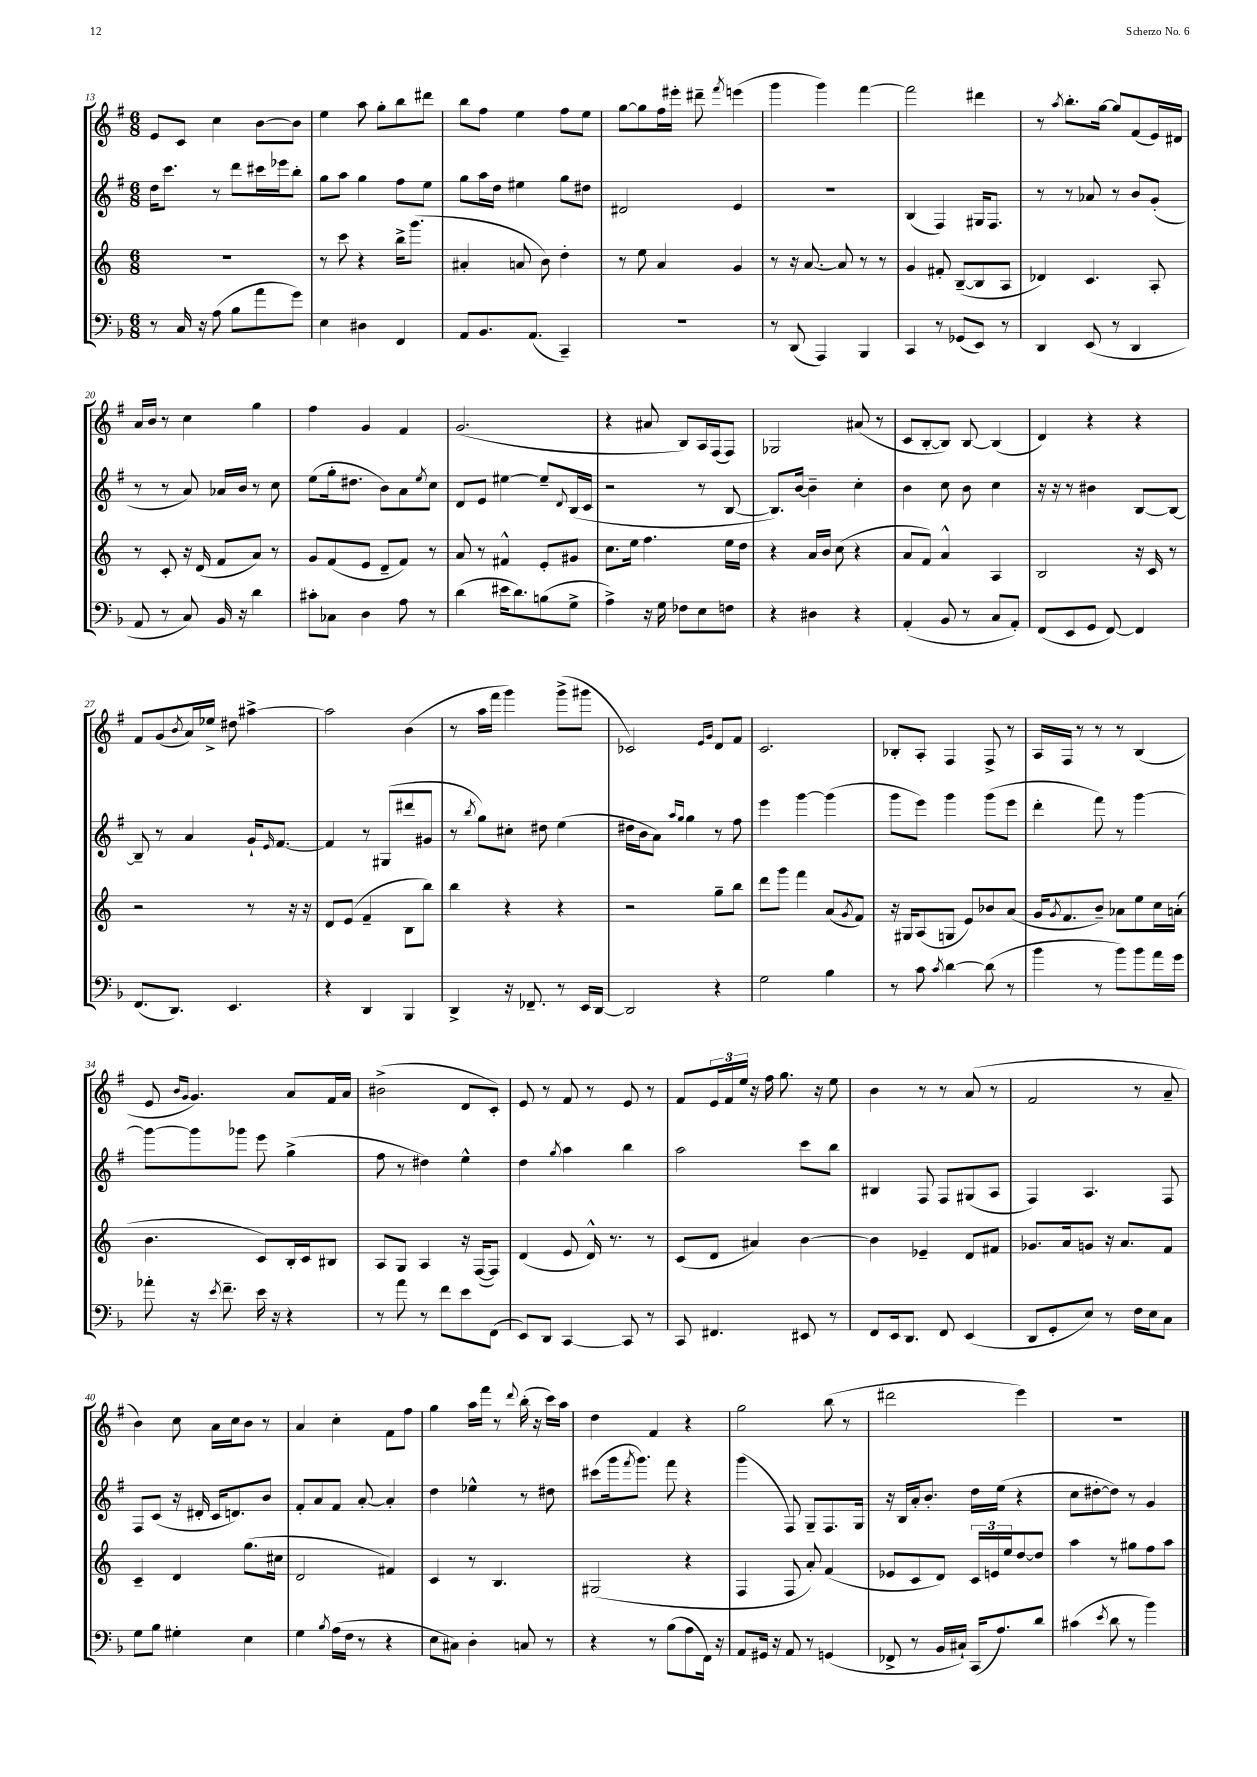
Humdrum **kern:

**kern	**kern	**kern	**kern
*part4	*part3	*part2	*part1
*staff4	*staff3	*staff2	*staff1
*clefF4	*clefG2	*clefG2	*clefG2
*k[b-]	*k[]	*k[f#]	*k[f#]
*M6/8	*M6/8	*M6/8	*M6/8
=13	=13	=13	=13
8r	2.r	16dd\KL	8e/L
.	.	8.ccc\J	.
16C/	.	.	8c/J
16r	.	.	.
(8A\	.	8r	4cc\
8B-\L	.	8ddd\L	.
8a\	.	16ccc#X\L	[8b\L
.	.	16eee-X\J	.
8g\J)	.	8bb'\J	8b\J]
=14	=14	=14	=14
4E\	8r	8gg\L	4ee\
.	8ccc\	8aa\J	.
4D#X\	4r	4gg\	8aa\
.	.	.	8gg'\L
4FF/	16bb^\KL	8ff#\L	8bb\
.	(8.ggg\J	.	.
.	.	8ee\J	8ddd#X\J
=15	=15	=15	=15
8AA/L	4a#X'/	8gg\L	8bb\L
8.BB-/	.	16aa\L	8ff#\J
.	.	16dd\JJ	.
.	8an/	4ee#X\	4ee\
(8.AA/J	.	.	.
.	8b\)	.	.
4CC~/)	4dd'\	8gg\L	8ff#\L
.	.	8dd#X\J	8ee\J
=16	=16	=16	=16
2.r	8r	2d#X/	[8gg\L
.	8ee\	.	8gg\]
.	4a/	.	16ff#\L
.	.	.	16eee#X'\JJ
.	.	.	8ddd#X~\
.	.	.	8qfff#/
.	4g/	4e/	(4eeen\
=17	=17	=17	=17
8r	8r	2.r	4ggg\
(8DD/	16r	.	.
.	[8.a/	.	.
4AAA/)	.	.	4ggg\)
.	8a/]	.	.
4BBB-/	8r	.	[4fff#\
.	8r	.	.
=18	=18	=18	=18
4CC/	4g/	(4B/	2fff#\]
8r	8f#X'/	4F#/)	.
(8GG-X/L	([8B~/L	.	.
8EE/J)	8B/]	16G#X/KL	4ddd#X\
.	.	8.F#/J	.
8r	8A/J	.	.
=19	=19	=19	=19
4DD/	4d-X/)	8r	8r
.	.	.	8qaa/
.	.	8r	8.bb'\L
(8EE/	4.c/	8a-X/	.
.	.	.	[16gg\Jk
8r	.	8r	8gg/L]
4DD/	.	8b/L	(8f#/
.	8A'/	(8g'/J	16e/L)
.	.	.	16d#X/JJ
!!LO:LB:g=z
=20	=20	=20	=20
8AA/	8r	8r	16a/LL
.	.	.	16b/JJ
8r	8c'/	8r	8r
8C/)	16r	8a/)	4cc\
.	(16d/	.	.
16BB-/	8f/L	16a-X/LL	.
16r	.	16b/JJ	.
4d\	8a/J)	8r	4gg\
.	8r	8cc\	.
=21	=21	=21	=21
8c#X'\L	8g/L	(8ee\L	4ff#\
8C-X\J	(8f/	16gg'\k	.
.	.	8.dd#X\J	.
4D\	8e/J	.	4g/
.	8d~/L	8b\L)	.
8A\	8f/J)	8a\	4f#/
.	.	8qee/	.
8r	8r	8cc\J	.
=22	=22	=22	=22
(4d\	8a/	8d/L	(2.g/
.	8r	8e/J	.
16e#X\KL	4f#X^^/	[4ee#X\	.
8.d\)	.	.	.
(8Bn\	8e'/L	8ee#~/L]	.
.	.	8qqd/	.
8G^\J	8g#X/J	(16B/L	.
.	.	16c/JJ	.
=23	=23	=23	=23
4A^\)	8.cc\L	2r	4r
.	16ee\Jk	.	.
16r	4.ff\	.	8a#X/
16G\	.	.	.
8F-X\L	.	.	8B/L)
8E\	.	8r	16A/L
.	.	.	(16F#/J
8Fn\J	16ee\LL	[8B/	8F#/J)
.	16dd\JJ	.	.
=24	=24	=24	=24
4r	4r	8.B/L])	2G-X/
.	.	[16b/Jk	.
4D#X\	16a/LL	4b~\]	.
.	16b/JJ	.	.
.	(8cc\	.	.
4r	4r	4cc'\	(8a#X/
.	.	.	8r
=25	=25	=25	=25
(4AA'/	8a/L	4b\	8c/L
.	8f/J)	.	[8B'/
8BB-/	4a^^/	8cc\	8B/J])
8r	.	8b\	[8B/
8C/L	4A/	4cc\	(4B/]
8AA'/J)	.	.	.
=26	=26	=26	=26
(8FF/L	2B/	16r	4d/)
.	.	16r	.
8EE/	.	8r	.
8GG/J	.	4b#X\	4r
[8FF/)	.	.	.
4FF/]	16r	[8B/L	4r
.	16c/	.	.
.	8r	8B/J_	.
!!LO:LB:g=z
=27	=27	=27	=27
(8.FF/L	2r	8B~/]	8f#/L
.	.	8r	(8g/
8.DD/J)	.	.	.
.	.	.	8qb/
.	.	4a/	16a/L)
.	.	.	16ee-X^/JJ
4.EE/	.	.	8dd#X\
.	8r	16g`/KL	[4aa#X^\
.	.	16qqe/	.
.	.	[8.f#/J	.
.	16r	.	.
.	16r	.	.
=28	=28	=28	=28
4r	8d/L	4f#/]	2aa#\]
.	(8e/J	.	.
4DD/	4f~/	8r	.
.	.	(8G#X/L	.
4BBB-/	8B\L	8ddd#X/	(4b\
.	8bb\J)	8g#X/J	.
=29	=29	=29	=29
4DD^/	4bb\	8r	8r
.	.	8qbb/	.
.	.	8gg\L)	16aa\LL
.	.	.	16fff#\JJ
16r	4r	8cc#X'\J	4ggg\)
8.FF-X~/	.	.	.
.	.	8dd#X\	.
8r	4r	(4ee\	(8ggg^\L
16EE/LL	.	.	8ggg#X\J
[16DD/JJ	.	.	.
=30	=30	=30	=30
2DD/]	2r	16dd#X\LL	2c-X/)
.	.	16b\J	.
.	.	8a\J)	.
.	.	16qqaa/LL	.
.	.	16qqgg/JJ	.
.	.	4gg\	.
.	.	.	16qqe/LL
.	.	.	16qqg/JJ
4r	8gg~\L	8r	8d/L
.	8bb\J	8ff#\	8f#/J
=31	=31	=31	=31
2G\	8ddd\L	4eee\	2.c/
.	8ggg\J	.	.
.	4fff\	[4ggg\	.
4B-\	(8a/L	(4ggg\]	.
.	8qg/	.	.
.	8f/J)	.	.
=32	=32	=32	=32
8r	16r	8ggg\L	8B-X'/L
.	16G#X/KL	.	.
8c\	(8A/	8eee\J)	8A'/J
8qc/	.	.	.
[4d\	8Gn/J	4ggg\	4F#/
.	8e/L)	.	.
(8d\]	8b-X/	(8ggg\L	8F#^/
8r	(8a/J	8eee\J	8r
=33	=33	=33	=33
4b-\	16g/KL	4ddd'\	16A/LL
.	8qg/	.	.
.	8.f/	.	16F#/JJ
.	.	.	8r
8r	8b~/J)	8fff#\)	8r
8b-\L)	8a-X\L	8r	8r
8b-\	8ee\	[4ggg\	(4B/
16a\L	16cc\L	.	.
16g\JJ	(16an'\JJ	.	.
!!LO:LB:g=z
=34	=34	=34	=34
8a-X'\	4.b\	8ggg\L_	8e/
.	.	.	16qqb/LL
.	.	.	16qqg/JJ
16r	.	8ggg\]	4.g/)
8qe/	.	.	.
8.f~\	.	.	.
.	.	8ggg-X\J	.
16e\	8c/L)	8eee\	.
16r	.	.	.
4r	16B'/L	(4gg^\	8a/L
.	16c/J	.	.
.	8B#X/J	.	16f#/L
.	.	.	16a/JJ
=35	=35	=35	=35
8r	8A/L	8ff#\	(2b#X^\
8a\	8G/J	8r	.
8r	4A/	4dd#X\)	.
8f\L	.	.	.
8e\	16r	4ee^^\	8d/L
.	([16F/KL	.	.
(8FF\J	8F/J])	.	8c'/J)
=36	=36	=36	=36
8EE/L)	(4d/	4dd\	8e/
8DD/J	.	.	8r
.	.	8qgg/	.
[4CC/	8e/	4aa\	8f#/
.	16d^^/)	.	8r
.	8.r	.	.
8CC/]	.	4bb\	8e/
8r	8r	.	8r
=37	=37	=37	=37
8CC/	(8c/L	2aa\	8f#/L
4.FF#X/	8d/J	.	24e/L
.	.	.	24f#/
.	.	.	24ee/JJ
.	4a#X/)	.	16r
.	.	.	16ff#\
.	.	.	8.gg\
8EE#X/	[4b\	8ccc\L	.
.	.	.	16r
8r	.	8bb\J	8ee\
=38	=38	=38	=38
8FF/L	4b\]	4B#X/	4b\
16EE/k	.	.	.
8.DD/J	.	.	.
.	4e-X~/	8F#/	8r
8FF/	.	8F#/L	8r
(4EE/	8d/L	(8G#X/	(8a/
.	8f#X/J	8A/J	8r
=39	=39	=39	=39
8DD/L	8.g-X/L	4F#/)	2f#/
8GG'/	.	.	.
.	16a/k	.	.
8E/J)	8gn/J	4.A/	.
8r	16r	.	.
.	8.a/L	.	.
16F\LL	.	.	8r
16E\J	.	.	.
8C\J	8f/J	8F#/	8a~/
!!LO:LB:g=z
=40	=40	=40	=40
8G\L	4c~/	8F#/L	4b\)
8B-\J	.	(8c/J	.
4G#X'\	4d/	16r	8cc\
.	.	16d#X'/	.
.	.	16c/KL	16a\LL
.	.	8.dn/)	16cc\J
4E\	(8.gg\L	.	8b\J
.	.	8b/J	8r
.	16cc#X\Jk	.	.
=41	=41	=41	=41
4G\	2d/	8f#'/L	4a/
.	.	8a/	.
8qB-/	.	.	.
(16A\LL	.	8f#/J	4cc'\
16F\JJ	.	.	.
8r	.	[8a'/	.
4r	4f#X/)	4a'/]	8f#\L
.	.	.	8ff#\J
=42	=42	=42	=42
8E\L	4c/	4dd\	4gg\
8C#X\J)	.	.	.
4D'\	8r	4ee-X^^\	16aa\LL
.	.	.	16fff#\JJ
.	4.B/	.	8r
.	.	.	8qqddd/
8Cn/	.	8r	(16bb'\
.	.	.	16r
8r	.	8dd#X\	16ccc\LL)
.	.	.	16aa\JJ
=43	=43	=43	=43
4r	(2G#X/	(8ccc#X\L	4dd\
.	.	16ggg\k	.
.	.	8qfff#/	.
.	.	8.ggg\J)	.
8r	.	.	4f#/
(8B-\L	.	8fff#\	.
8A\	4r	4r	4r
16FF\Jk)	.	.	.
16r	.	.	.
=44	=44	=44	=44
8AA/L	4F/	(4ggg\	2gg\
16GG#X/Jk	.	.	.
16r	.	.	.
8AA/	8F/	8F#/)	.
8r	8a'/)	8G~/L	.
(4GGn/	(4f/	8.F#/	(8bb\
.	.	.	8r
.	.	16G/Jk	.
=45	=45	=45	=45
8FF-X^/	8e-X/L	16r	2ddd#X\
.	.	16B/LL	.
8r	8c/	16a'/J	.
.	.	8.b'/J	.
16BB-/LL	8d/J)	.	.
16C#X`/JJ)	.	.	.
(16CC/KL	24c/LL	16dd\LL	.
.	24en/	.	.
8.A/)	.	(16ee\JJ	.
.	24ee/J	.	.
.	[8dd/	4r	4eee\)
8d/J	8dd/J]	.	.
=46	=46	=46	=46
(4c#X\	4aa\	8cc\L	2.r
.	.	[8dd#X'\	.
8qe/	.	.	.
8d\	8r	8dd#\J])	.
8r	8gg#X\L	8r	.
4b-\)	8ff\	4g/	.
.	8aa\J	.	.
==	==	==	==
*-	*-	*-	*-
